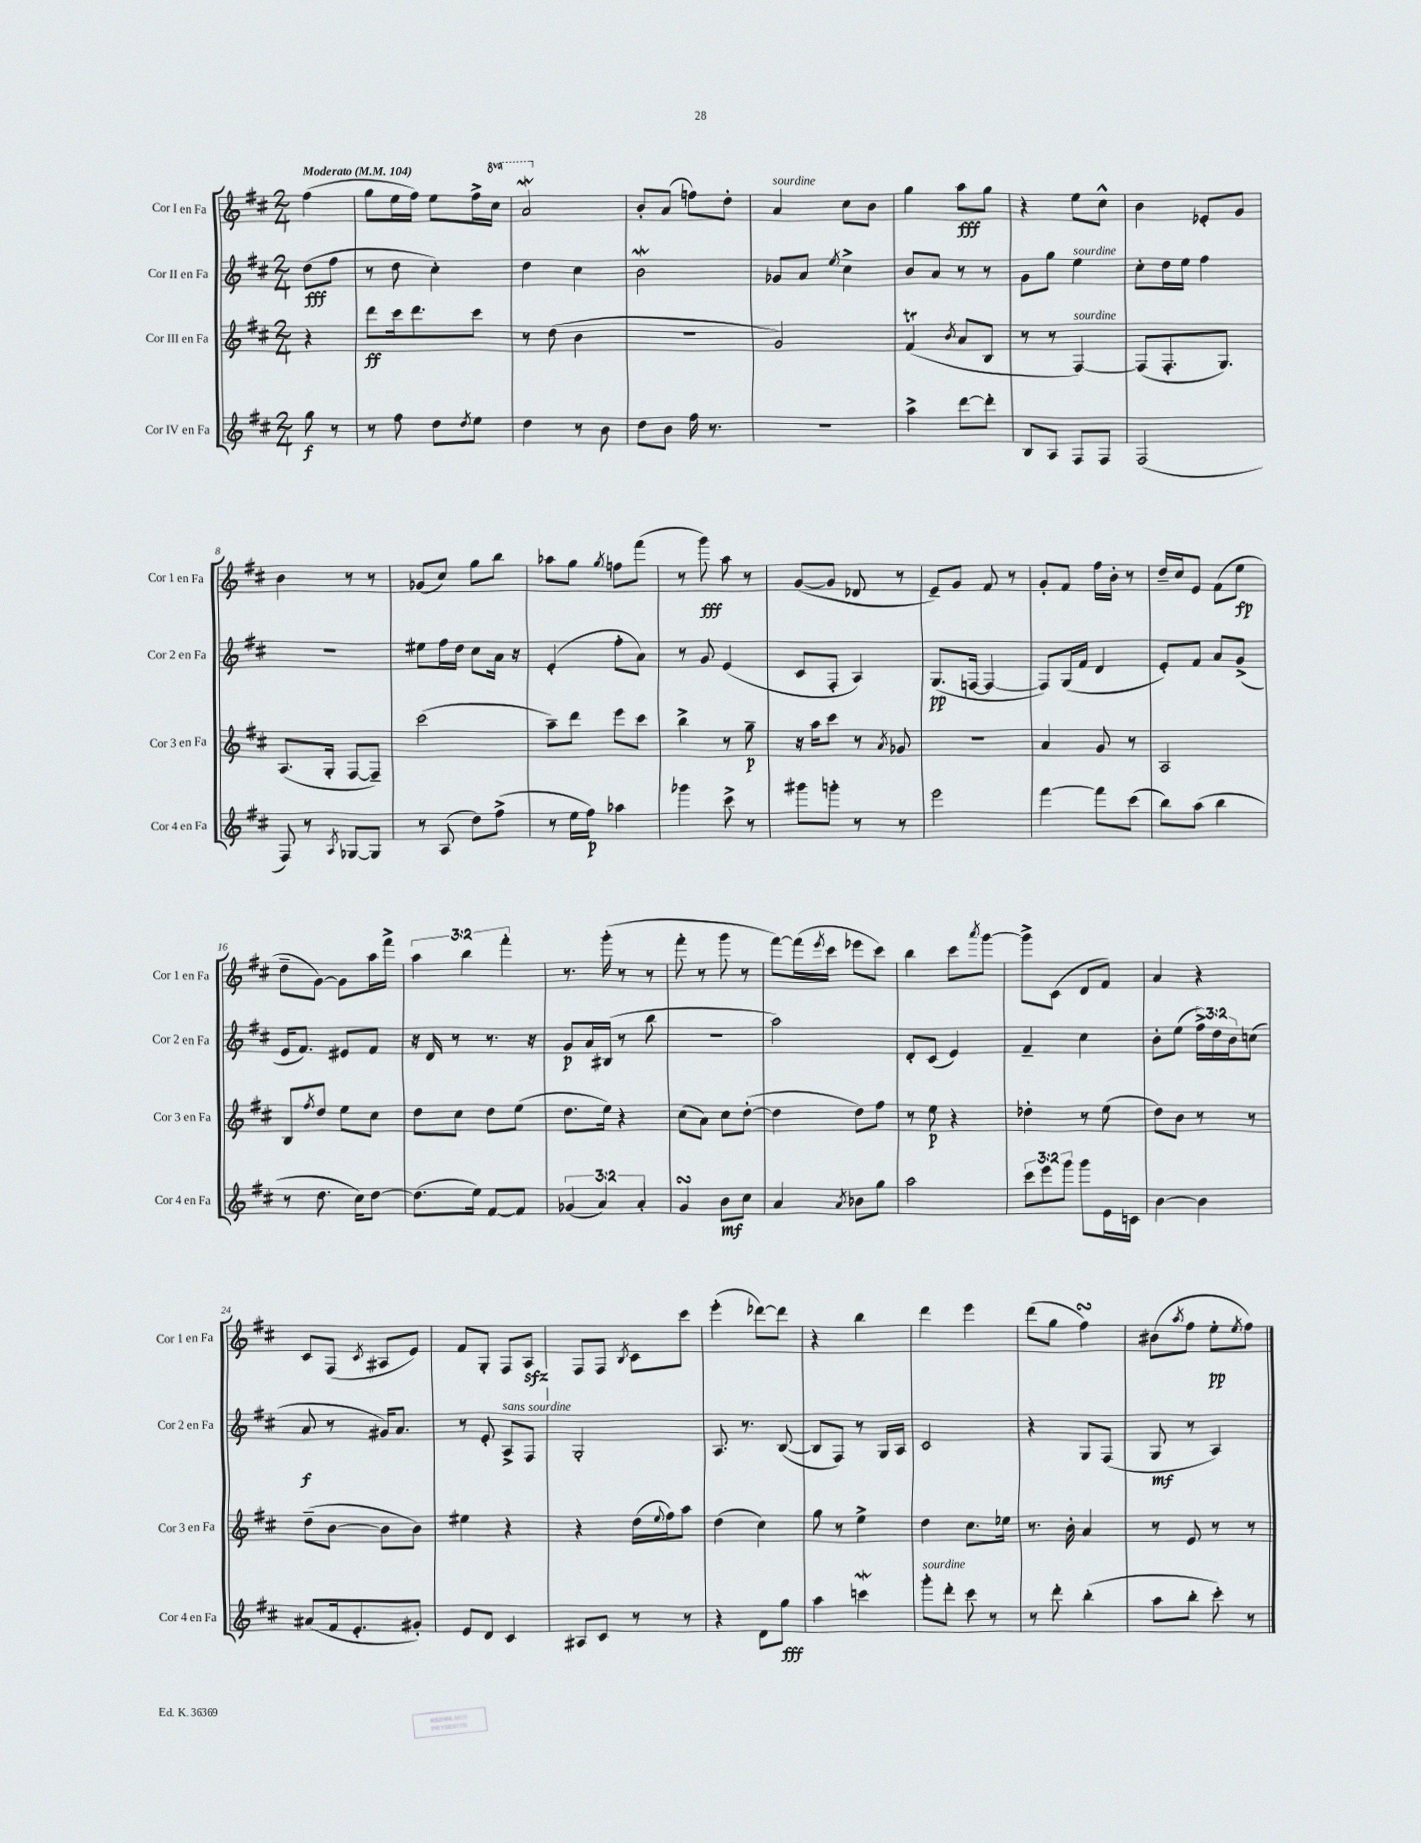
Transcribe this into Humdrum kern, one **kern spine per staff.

**kern	**kern	**kern	**kern
*staff4	*staff3	*staff2	*staff1
*clefG2	*clefG2	*clefG2	*clefG2
*k[f#c#]	*k[f#c#]	*k[f#c#]	*k[f#c#]
*M2/4	*M2/4	*M2/4	*M2/4
*MM104	*MM104	*MM104	*MM104
8gg	4r	(8dd	(4ff#
8r	.	8ff#	.
=	=	=	=
8r	8ddd	8r	8gg
8ff#	16ccc#	8dd	16ee
.	8.ddd	.	16ff#)
8dd	.	4cc#')	8ee
8qdd	.	.	.
8ee	8ccc#	.	16ff#^
.	.	.	16ccc#
=	=	=	=
4dd	8r	4dd	2aa
.	(8dd	.	.
8r	4b	4cc#	.
8b	.	.	.
=	=	=	=
8dd	2r	2b	8b'
8b	.	.	(8a
16ff#	.	.	8ff)
8.r	.	.	.
.	.	.	8dd'
=	=	=	=
2r	2g)	8g-	4a
.	.	8a	.
.	.	8qee	.
.	.	4cc#^	8cc#
.	.	.	8b
=	=	=	=
4aa^	(4f#	8b	4gg
.	.	8a	.
.	8qb	.	.
[8ddd	8a	8r	8aa
8ddd']	8B	8r	8gg
=	=	=	=
8B	8r	8g	4r
8A	8r	8gg	.
8F#	[4F#)	4ee	8ee
8F#	.	.	8cc#^^
=	=	=	=
(2F#	(8F#]	8cc#'	4b
.	8.F#'	16dd	.
.	.	16ee	.
.	.	4ff#	8e-'
.	8.G)	.	.
.	.	.	8g
=	=	=	=
8F#)	(8.A	2r	4b
8r	.	.	.
.	16G'	.	.
8qA	.	.	.
[8G-	[8F#	.	8r
8G-]	8F#~])	.	8r
=	=	=	=
8r	(2ccc#	8ee#	(8g-
(8A	.	16ff#	8cc#)
.	.	16dd	.
8dd)	.	8cc#	8gg
(8ff#^	.	16a	8bb
.	.	16r	.
=	=	=	=
8r	8aa~)	(4e'	8aa-
16ee	8ddd	.	8gg
16ff#)	.	.	.
.	.	.	8qgg
4aa-	8eee	8ff#'	8ff
.	8ccc#	8a)	(8fff#
=	=	=	=
4ggg-	4bb^	8r	8r
.	.	8g	8ggg)
8ccc#^	8r	(4e	8aa
8r	8gg~	.	8r
=	=	=	=
8ggg#	16r	8c#	([8g
.	16aa	.	.
8ggg'	8ccc#	8F#'	8g]
8r	8r	4A)	8d-
.	8qa	.	.
8r	8g-	.	8r
=	=	=	=
2eee	2r	(8.G	8e~)
.	.	.	8g
.	.	[16F	.
.	.	4F_	8f#
.	.	.	8r
=	=	=	=
[4fff#	4a	8F])	8g'
.	.	(16G	8f#
.	.	16f#	.
8fff#]	8g	4d	16ff#
.	.	.	16b'
(8ccc#	8r	.	8r
=	=	=	=
8bb)	2A	8e')	16dd~
.	.	.	16cc#
(8aa	.	8f#	8e
4bb	.	8a	(8f#
.	.	(8g^	8ee
=	=	=	=
8r	8B	16e	8dd~
.	.	8.f#)	.
.	8qff#	.	.
8.dd	8dd	.	[8g)
.	8ee	8e#	8g]
16cc#)	.	.	.
[8dd	8cc#	8f#	16aa
.	.	.	16fff#^
=	=	=	=
(8.dd]	8dd	16r	6aa
.	.	16d	.
.	8cc#	8r	.
.	.	.	6bb
16ee)	.	.	.
[8f#	8dd	8.r	.
.	.	.	6fff#'
8f#]	(8ee	.	.
.	.	16r	.
=	=	=	=
(6g-	8.dd	8g	8.r
.	.	16a	.
6a)	.	.	.
.	16ee)	(16B#	(16ggg'
.	4r	8r	8r
6a'	.	.	.
.	.	8bb	8r
=	=	=	=
4g	(8cc#	2r	8fff#'
.	8a)	.	8r
8b	8cc#	.	8ggg
8cc#	([8dd'	.	8r
=	=	=	=
4a	4dd]	2aa)	[8fff#)
.	.	.	(16fff#]
.	.	.	8qeee
.	.	.	16ccc#
8qa	.	.	.
8b-	8dd)	.	8eee-
8gg	8ff#	.	8ccc#)
=	=	=	=
2aa	8r	8d'	4bb
.	8ee	(8c#	.
.	4r	4e)	8ccc#
.	.	.	8qaaa
.	.	.	[8ggg
=	=	=	=
12ccc#	4dd-'	4f#~	8ggg^]
12eee	.	.	.
.	.	.	(8c#
12ggg	.	.	.
8ggg	8r	4cc#	8d
16e	(8ee	.	8f#)
16c	.	.	.
=	=	=	=
[4b	8dd)	8b'	4a
.	8b	(8ee	.
4b]	8r	24ff#^)	4r
.	.	24dd	.
.	.	24b	.
.	8r	(8cc	.
=	=	=	=
(8a#	(8dd~	8a	8c#
16f#	[8b	8r	(8F#
8.e'	.	.	.
.	.	.	8qc#
.	8b]	16g#)	8A#
.	.	8.a	.
8g#')	8b)	.	8e)
=	=	=	=
8e	4ee#	8r	8f#
8d	.	8e'	8G'
4c#	4r	8A^	8F#
.	.	8F#	8A
=	=	=	=
8A#	4r	2G'	8F#
8c#	.	.	8F#
.	.	.	8qB
8r	(16dd	.	8c#
.	8qqee	.	.
.	16ff#)	.	.
8r	8aa	.	8ccc#
=	=	=	=
4r	(4dd	8.A	(4eee'
.	.	8.r	.
8d	4cc#)	.	[8ddd-)
8gg	.	([8B	8ddd-]
=	=	=	=
4aa	8gg	8B]	4r
.	8r	8F#)	.
4ccc	4ee^	8r	4bb
.	.	16G	.
.	.	16A	.
=	=	=	=
8ggg'	4dd	2c#	4ddd
8ddd'	.	.	.
8ccc#	8.cc#	.	4eee
8r	.	.	.
.	16ee-	.	.
=	=	=	=
8r	8.r	4r	(8ddd
8ddd'	.	.	8gg
.	16b'	.	.
(4bb'	4a	8G	4ff#)
.	.	(8F#	.
=	=	=	=
8aa	8r	8G	(8b#
.	.	.	8qaa
8bb'	8e	8r	8ff#
8ccc#')	8r	4A)	8ee'
.	.	.	8qee
8r	8r	.	8ff#)
==	==	==	==
*-	*-	*-	*-
